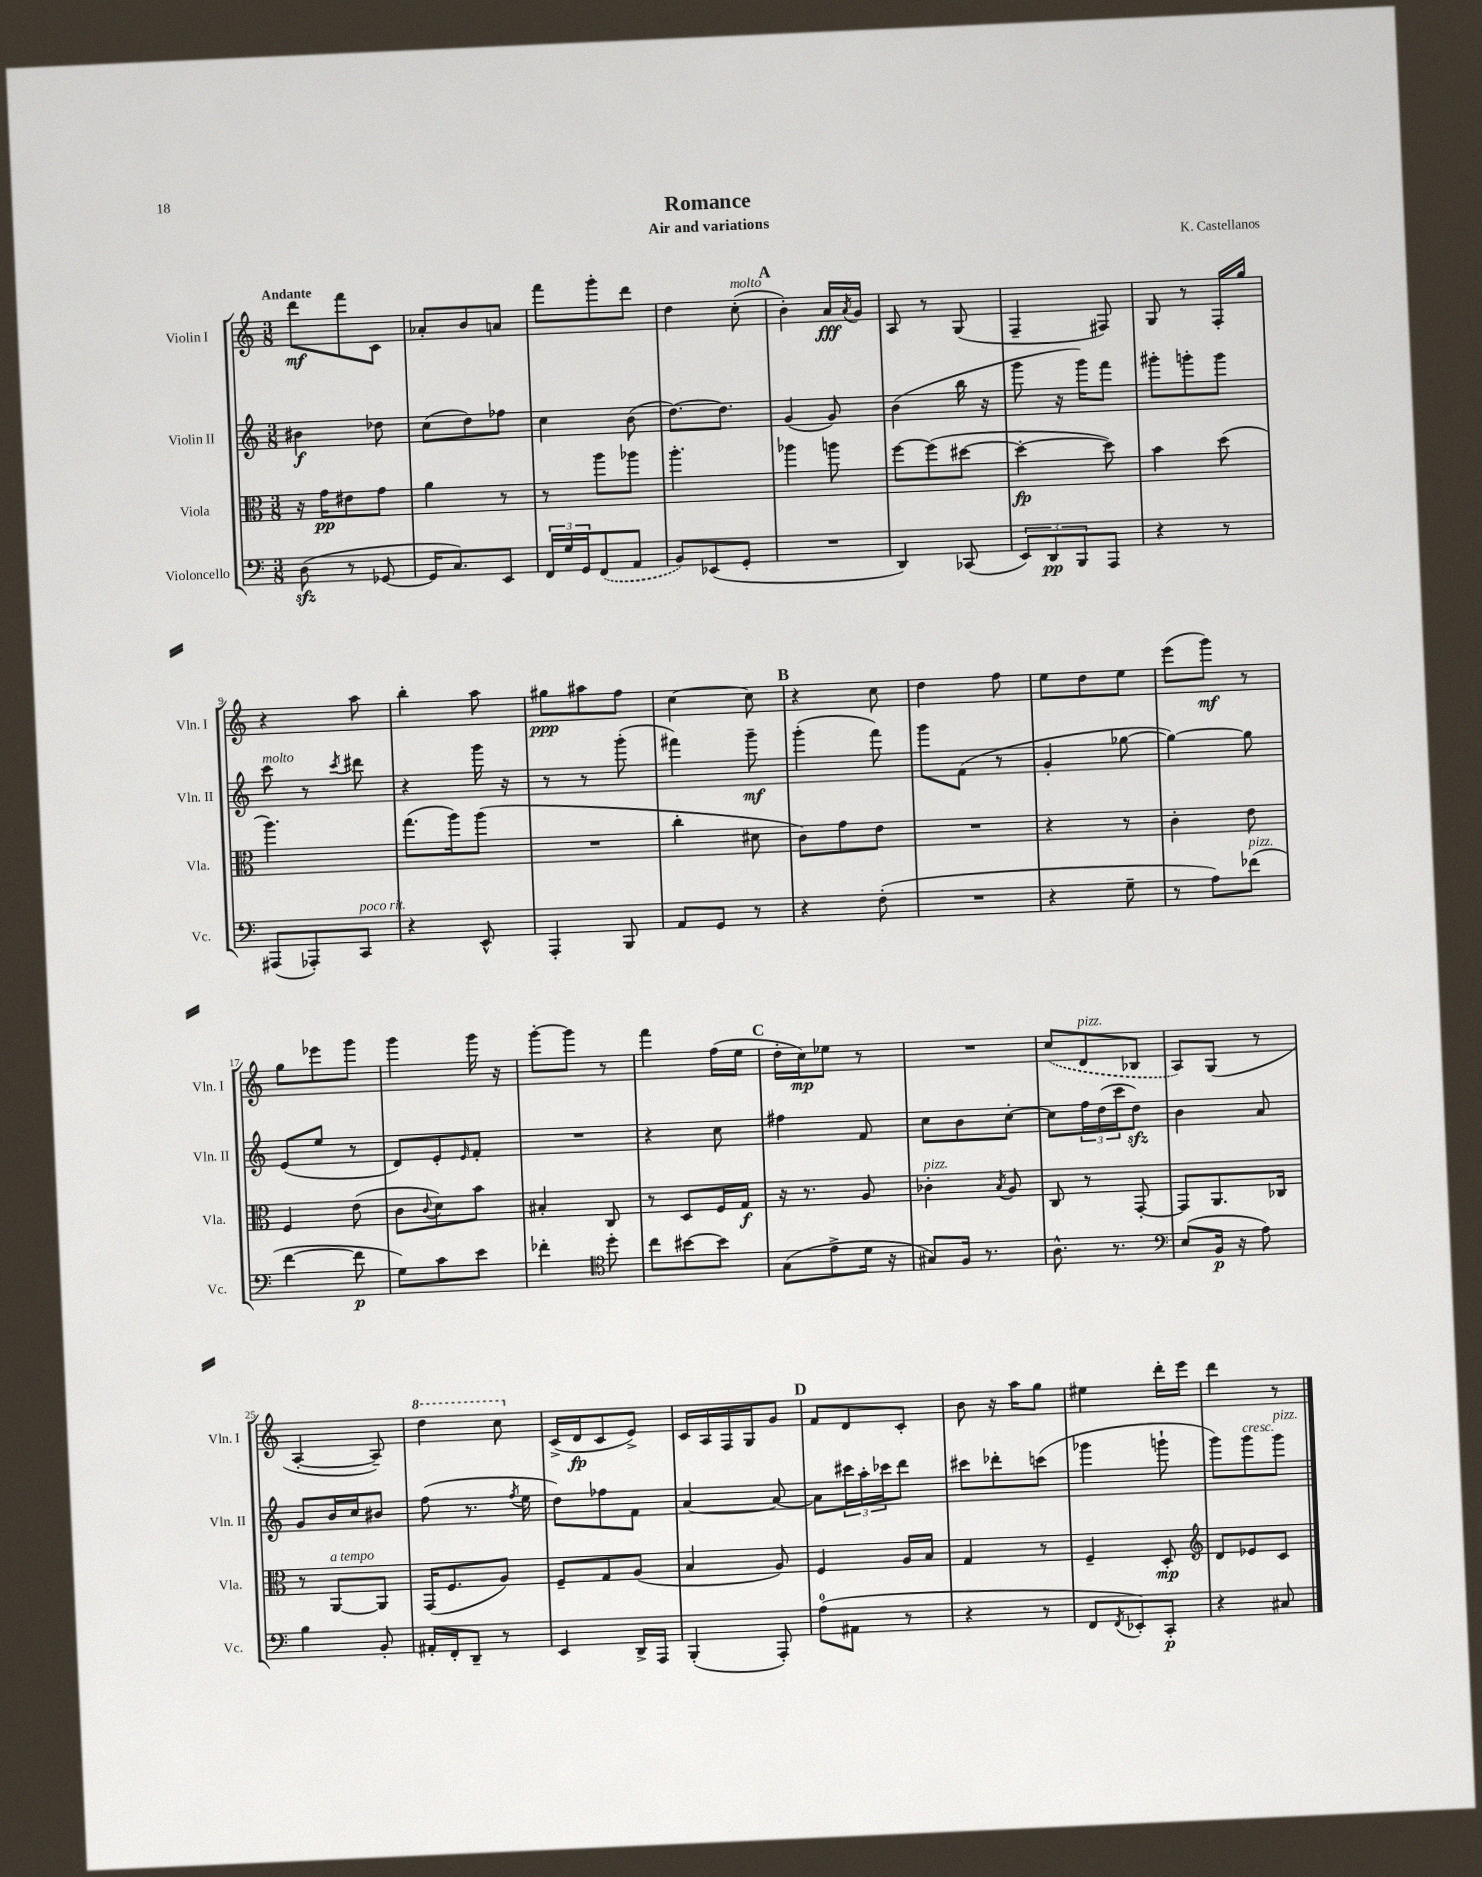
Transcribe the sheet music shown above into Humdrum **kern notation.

**kern	**dynam	**kern	**dynam	**kern	**dynam	**kern	**dynam
*part4	*part4	*part3	*part3	*part2	*part2	*part1	*part1
*staff4	*staff4	*staff3	*staff3	*staff2	*staff2	*staff1	*staff1
*I"Violoncello	*	*I"Viola	*	*I"Violin II	*	*I"Violin I	*
*I'Vc.	*	*I'Vla.	*	*I'Vln. II	*	*I'Vln. I	*
*clefF4	*	*clefC3	*	*clefG2	*	*clefG2	*
*k[]	*	*k[]	*	*k[]	*	*k[]	*
*M3/8	*	*M3/8	*	*M3/8	*	*M3/8	*
=1	=1	=1	=1	=1	=1	=1	=1
!	!	!	!	!	!	!LO:TX:a:B:t=Andante	!
(8Dzz\	.	16r	.	4b#X\	f	8ddd\L	mf
.	.	16g\KL	pp	.	.	.	.
8r	.	8e#X\	.	.	.	8fff\	.
[8GG-X/	.	8g\J	.	8dd-X\	.	8c\J	.
=2	=2	=2	=2	=2	=2	=2	=2
16GG-/KL]	.	4a\	.	(8cc\L	.	8a-X'/L	.
8.C/)	.	.	.	.	.	.	.
.	.	.	.	8dd\)	.	8b/	.
8EE/J	.	8r	.	8ff-X\J	.	8an/J	.
=3	=3	=3	=3	=3	=3	=3	=3
24FF/LL	.	8r	.	4cc\	.	8fff\L	.
24G/	.	.	.	.	.	.	.
24GG/J	.	.	.	.	.	.	.
(8FF/	.	8aa\L	.	.	.	8ggg'\	.
8AA/J	.	8aa-X\J	.	(8b\	.	8ddd\J	.
=4	=4	=4	=4	=4	=4	=4	=4
8BB/L)	.	4.aa'\	.	[8.dd\L)	.	4dd\	.
(8EE-X/	.	.	.	.	.	.	.
.	.	.	.	8.dd\J]	.	.	.
!	!	!	!	!	!	!LO:TX:a:i:t=molto	!
8GG'/J	.	.	.	.	.	(8cc'\	.
!!LO:REH:place=s1:t=A
=5	=5	=5	=5	=5	=5	=5	=5
4.r	.	4aa-X\	.	(4g/	.	4b'\)	.
.	.	8aan\	.	8g/)	.	16a/LL	fff
.	.	.	.	.	.	8qa/	.
.	.	.	.	.	.	16g/JJ	.
=6	=6	=6	=6	=6	=6	=6	=6
4DD/)	.	[8ff\L	.	(4b\	.	8A/	.
.	.	(8ff\]	.	.	.	8r	.
(8CC-X/	.	[8dd#X\J	.	16bb\	.	(8G/	.
.	.	.	.	16r	.	.	.
=7	=7	=7	=7	=7	=7	=7	=7
12EE/L)	.	4dd#'\_	fp	8ggg\	.	4F~/	.
12DD/	pp	.	.	.	.	.	.
.	.	.	.	16r	.	.	.
12BBB/	.	.	.	.	.	.	.
.	.	.	.	16ggg\KL)	.	.	.
8AAA/J	.	8dd#\])	.	8fff\J	.	8F#X/)	.
=8	=8	=8	=8	=8	=8	=8	=8
4r	.	4b\	.	8ggg#X'\L	.	8G/	.
.	.	.	.	8gggn'\	.	8r	.
8r	.	(8dd\	.	8ggg\J	.	16F'/LL	.
.	.	.	.	.	.	16gg/JJ	.
!!LO:LB:g=z
=9	=9	=9	=9	=9	=9	=9	=9
!	!	!	!	!LO:TX:a:i:t=molto	!	!	!
(8AAA#X/L	.	4.aa\)	.	8ccc\	.	4r	.
8AAA-X'/)	.	.	.	8r	.	.	.
.	.	.	.	8qccc/	.	.	.
!LO:TX:a:i:t=poco rit.	!	!	!	!	!	!	!
8CC/J	.	.	.	8ddd#X\	.	8aa\	.
=10	=10	=10	=10	=10	=10	=10	=10
4r	.	(8.gg\L	.	4r	.	4bb'\	.
.	.	16aa\k)	.	.	.	.	.
8EE^^/	.	(8aa\J	.	16ggg\	.	8aa\	.
.	.	.	.	16r	.	.	.
=11	=11	=11	=11	=11	=11	=11	=11
4AAA'/	.	4.r	.	8r	.	8gg#X\L	ppp
.	.	.	.	8r	.	8aa#X\	.
8BBB/	.	.	.	(8ggg'\	.	8ff\J	.
=12	=12	=12	=12	=12	=12	=12	=12
8AA/L	.	4cc'\	.	4fff#X\)	.	[4cc\	.
8GG/J	.	.	.	.	.	.	.
8r	.	8d#X\	.	8ggg~\	mf	8cc\]	.
!!LO:REH:place=s1:t=B
=13	=13	=13	=13	=13	=13	=13	=13
4r	.	8c\L)	.	(4ggg'\	.	4r	.
.	.	8g\	.	.	.	.	.
(8F'\	.	8e\J	.	8fff\)	.	8cc\	.
=14	=14	=14	=14	=14	=14	=14	=14
4.r	.	4.r	.	8ggg\L	.	4dd\	.
.	.	.	.	(8f\J	.	.	.
.	.	.	.	8r	.	8ff\	.
=15	=15	=15	=15	=15	=15	=15	=15
4r	.	4r	.	4g'/	.	8ee\L	.
.	.	.	.	.	.	8dd\	.
8G~\	.	8r	.	[8gg-X\	.	8ee\J	.
=16	=16	=16	=16	=16	=16	=16	=16
8r	.	4c'\	.	4gg-\_)	.	(8eee\L	.
8A\L)	.	.	.	.	.	8ggg\J)	mf
!LO:TX:a:i:t=pizz.	!	!	!	!	!	!	!
(8f-X\J	.	8e\	.	8gg-\]	.	8r	.
!!LO:LB:g=z
=17	=17	=17	=17	=17	=17	=17	=17
[4f\	.	4F/	.	(8e/L	.	8gg\L	.
.	.	.	.	8ee/J	.	8eee-X\	.
8f\]	p	(8e\	.	8r	.	8ggg\J	.
=18	=18	=18	=18	=18	=18	=18	=18
8G\L)	.	8c\L	.	8d/L)	.	4ggg\	.
.	.	8qqc/	.	.	.	.	.
8c\	.	8d\)	.	8e'/	.	.	.
.	.	.	.	16qqe/	.	.	.
8e\J	.	8b\J	.	8f'/J	.	16ggg\	.
.	.	.	.	.	.	16r	.
=19	=19	=19	=19	=19	=19	=19	=19
4f-X'\	.	4B#X'/	.	4.r	.	[8ggg'\L	.
.	.	.	.	.	.	8ggg\J]	.
*clefC4	*	*	*	*	*	*	*
8dd'\	.	8C/	.	.	.	8r	.
=20	=20	=20	=20	=20	=20	=20	=20
8cc\L	.	8r	.	4r	.	4fff\	.
[8b#X\	.	8D/L	.	.	.	.	.
8b#\J]	.	16F/L	.	8cc\	.	(16ff\LL	.
.	.	16G/JJ	f	.	.	16ee\JJ	.
!!LO:REH:place=s1:t=C
=21	=21	=21	=21	=21	=21	=21	=21
(8G\L	.	16r	.	4ff#X\	.	16dd'\LL	.
.	.	8.r	.	.	.	16cc\J)	mp
8e^\	.	.	.	.	.	8ee-X\J	.
16d\Jk	.	8A/	.	8f/	.	8r	.
16r	.	.	.	.	.	.	.
=22	=22	=22	=22	=22	=22	=22	=22
!	!	!LO:TX:a:i:t=pizz.	!	!	!	!	!
8G#X/L)	.	4c-X'\	.	8cc\L	.	4.r	.
16F/Jk	.	.	.	8b\	.	.	.
8.r	.	.	.	.	.	.	.
.	.	8qB/	.	.	.	.	.
.	.	8A/	.	[8cc'\J	.	.	.
=23	=23	=23	=23	=23	=23	=23	=23
8.A^^\	.	8C/	.	8cc\L]	.	(8cc/L	.
!	!	!	!	!	!	!LO:TX:a:i:t=pizz.	!
.	.	8r	.	24ff\L	.	8d/	.
.	.	.	.	(24dd\	.	.	.
8.r	.	.	.	.	.	.	.
.	.	.	.	24ccc\J	.	.	.
.	.	[8GG'/	.	8ddzz\J)	.	8B-X/J	.
=24	=24	=24	=24	=24	=24	=24	=24
*clefF4	*	*	*	*	*	*	*
(8E/L	.	8GG/L]	.	4b\	.	8A/L)	.
16BB/Jk	p	8.AA/	.	.	.	(8G/J	.
16r	.	.	.	.	.	.	.
8A\)	.	.	.	8a/	.	8r	.
.	.	16C-X/Jk	.	.	.	.	.
!!LO:LB:g=z
=25	=25	=25	=25	=25	=25	=25	=25
4B\	.	8r	.	8g/L	.	[4A'/	.
!	!	!LO:TX:a:i:t=a tempo	!	!	!	!	!
.	.	[8AA/L	.	16b/L	.	.	.
.	.	.	.	16cc/J	.	.	.
8BB'/	.	8AA/J]	.	8b#X/J	.	8A~/])	.
=26	=26	=26	=26	=26	=26	=26	=26
*	*	*	*	*	*	*8va	*
16AA#X'/LL	.	(16GG/KL	.	(8ff\	.	4ddd\	.
16FF'/J	.	8.F/	.	.	.	.	.
8DD~/J	.	.	.	8.r	.	.	.
8r	.	8A/J)	.	.	.	8ccc\	.
.	.	.	.	8qff/	.	.	.
.	.	.	.	16ee\	.	.	.
=27	=27	=27	=27	=27	=27	=27	=27
*	*	*	*	*	*	*X8va	*
4EE/	.	8F~/L	.	8dd\L)	.	(16c^/LL	.
.	.	.	.	.	.	16d/J	fp
.	.	8G/	.	8ff-X\	.	8c/	.
16DD^/LL	.	(8A/J	.	8f\J	.	8e^/J)	.
16AAA/JJ	.	.	.	.	.	.	.
=28	=28	=28	=28	=28	=28	=28	=28
(4BBB'/	.	4B/	.	[4a/	.	16c/LL	.
.	.	.	.	.	.	16A/	.
.	.	.	.	.	.	16F/	.
.	.	.	.	.	.	16G/J	.
8AAA'/)	.	8A/)	.	8a/_	.	8g/J	.
!!LO:REH:place=s1:t=D
=29	=29	=29	=29	=29	=29	=29	=29
(8A\L	.	4F/	.	8a\L]	.	8f/L	.
8AA#X\J	.	.	.	24ccc#X\L	.	8d/	.
.	.	.	.	24aa'\	.	.	.
.	.	.	.	24ccc-X\J	.	.	.
8r	.	16A/LL	.	8ddd\J	.	8c'/J	.
.	.	16B/JJ	.	.	.	.	.
=30	=30	=30	=30	=30	=30	=30	=30
4r	.	4G/	.	8ccc#X\L	.	8b\	.
.	.	.	.	8ddd-X'\	.	16r	.
.	.	.	.	.	.	16aa\KL	.
8r	.	8r	.	(8cccn\J	.	8gg\J	.
=31	=31	=31	=31	=31	=31	=31	=31
8FF/L	.	4F~/	.	4ggg-X\	.	4ee#X\	.
8qFF/	.	.	.	.	.	.	.
8EE-X'/)	.	.	.	.	.	.	.
8CC'/J	p	8D'/	mp	8gggn`\	.	16ddd'\LL	.
.	.	.	.	.	.	16eee\JJ	.
=32	=32	=32	=32	=32	=32	=32	=32
*	*	*clefG2	*	*	*	*	*
4r	.	8d/L	.	8ggg\L)	.	4ddd\	.
!	!	!	!	!LO:TX:a:i:t=cresc.	!	!	!
.	.	8e-X/	.	8ggg\	.	.	.
!	!	!	!	!LO:TX:a:i:t=pizz.	!	!	!
8C#X/	.	8c/J	.	8ggg\J	.	8r	.
==	==	==	==	==	==	==	==
*-	*-	*-	*-	*-	*-	*-	*-
